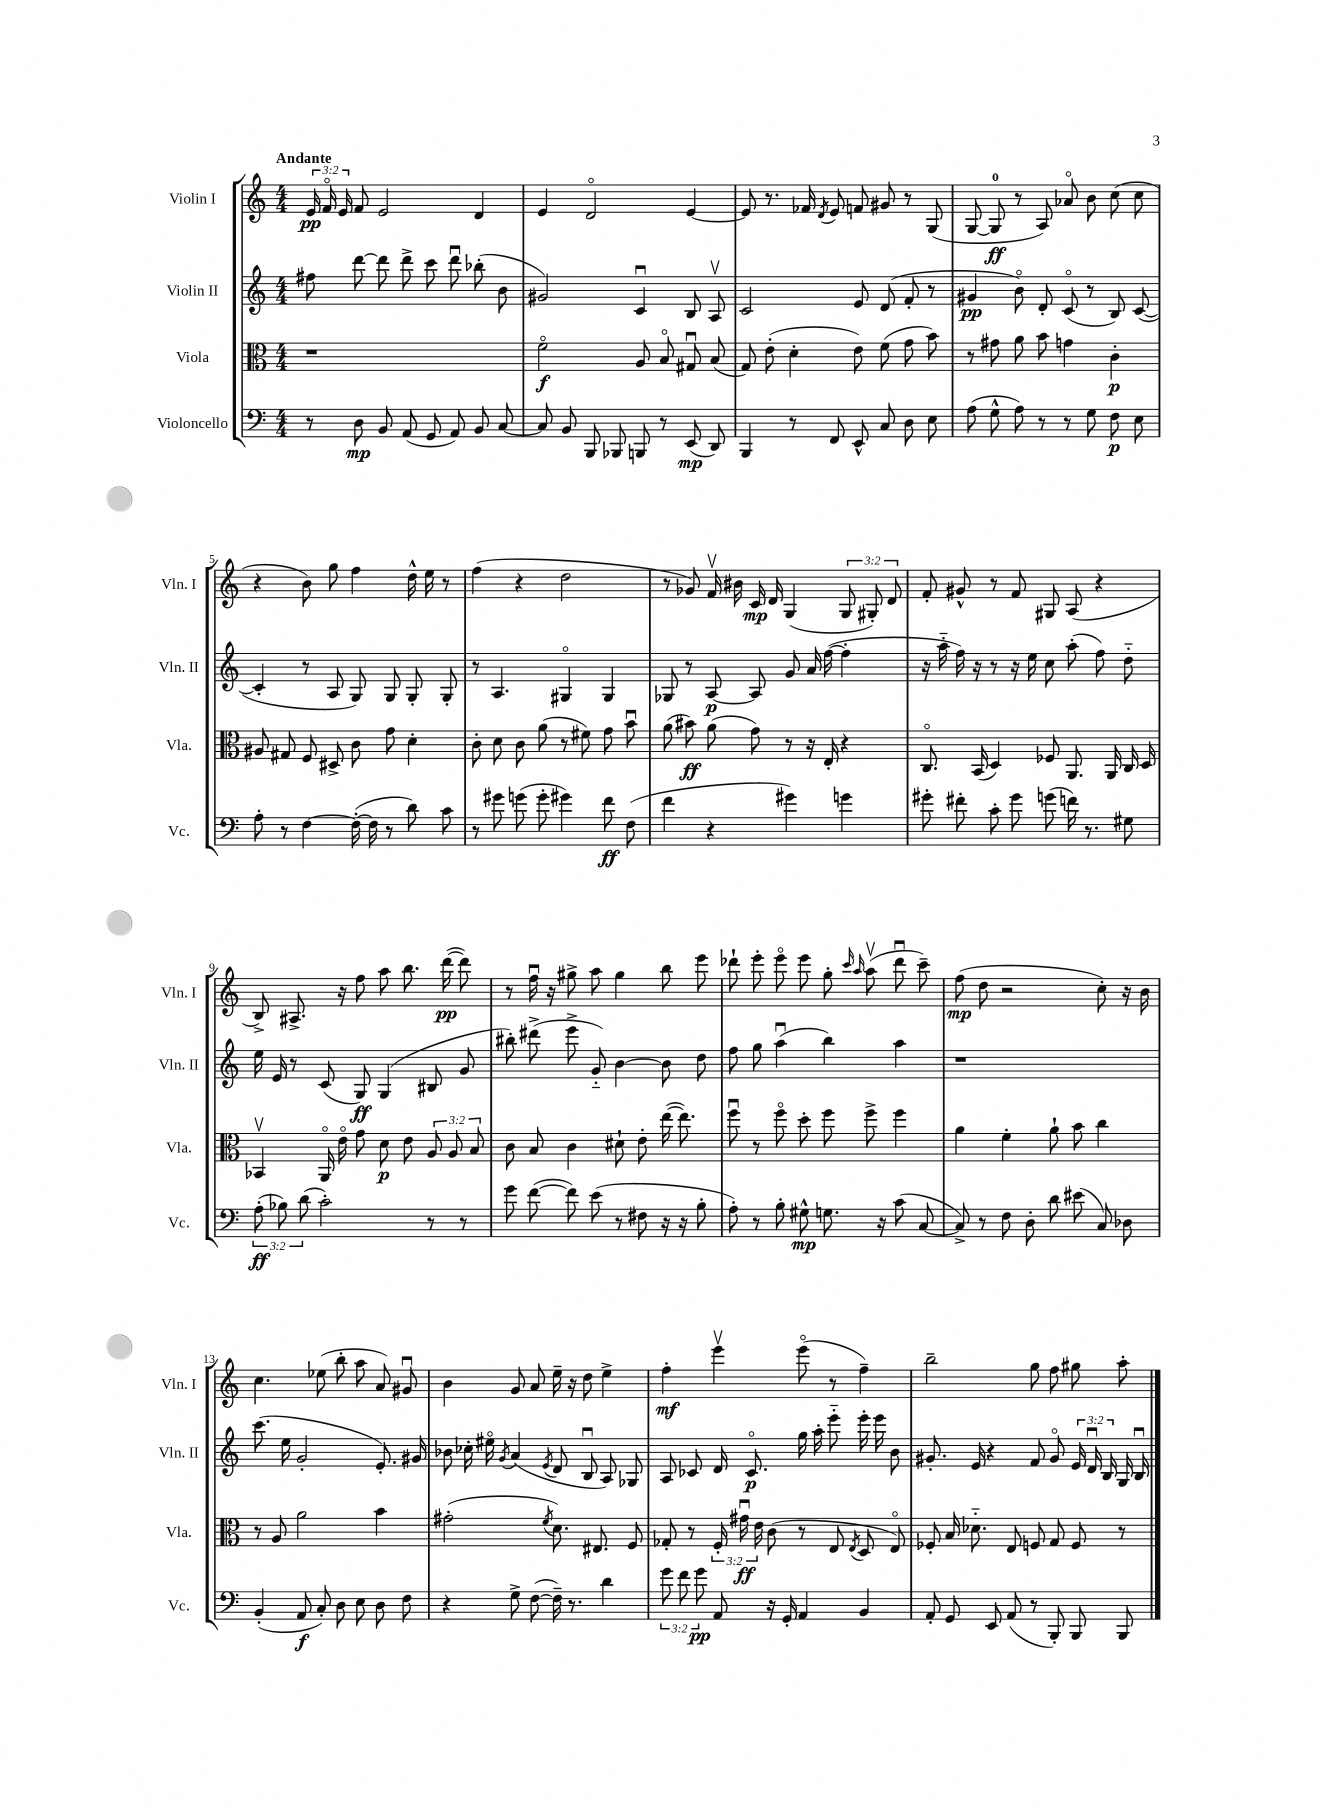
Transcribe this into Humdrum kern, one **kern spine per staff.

**kern	**kern	**kern	**kern
*staff4	*staff3	*staff2	*staff1
*clefF4	*clefC3	*clefG2	*clefG2
*k[]	*k[]	*k[]	*k[]
*M4/4	*M4/4	*M4/4	*M4/4
8r	1r	8ff#	24e
.	.	.	24fo
.	.	.	24e
8D	.	[8ddd	8f
8BB	.	8ddd]	2e
(8AA	.	8ddd^	.
8GG	.	8ccc	.
8AA)	.	8dddu	.
8BB	.	(8bb-'	4d
[8C	.	8b	.
=	=	=	=
8C]	2fo	2g#)	4e
8BB	.	.	.
8BBB	.	.	2do
8BBB-	.	.	.
8BBB	8A	4cu	.
8r	8Bo	.	.
(8EE	8G#u	8B	[4e
8DD)	(8B	8Av	.
=	=	=	=
4BBB	8G)	2c	8e]
.	(8e'	.	8.r
8r	4d'	.	.
.	.	.	16f-
.	.	.	8qd
8FF	.	.	8e
8EE^^	8e)	8e	8f
8C	(8f	(8d	8g#
8D	8g	8f'	8r
8E	8b)	8r	(8G
=	=	=	=
(8A	8r	4g#	[8G
8G^^	8g#	.	8G]
8A)	8a	8bo)	8r
8r	8b	8d'	8A)
8r	4g	(8co	8a-o
8G	.	8r	8b
8F	4c'	8B)	(8cc
8E	.	([8c	8cc
=	=	=	=
8A'	8A#	4c']	4r
8r	8G#	.	.
[4F	8F	8r	8b)
.	8D#^	8A	8gg
(16F'_	8c	8G)	4ff
16F]	.	.	.
8r	8g	8G	.
8d)	4d'	8G'	16dd^^
.	.	.	16ee
8c	.	8G'	8r
=	=	=	=
8r	8c'	8r	(4ff
8g#	8d	4.A	.
(8g	8c	.	4r
8g'	(8a	.	.
4g#)	8r	4G#o	2dd
.	8f#)	.	.
8f	8g	4G#	.
(8F	8bu	.	.
=	=	=	=
4f	(8a	8G-	8r
.	8b#)	8r	8g-)
4r	(8a	[8A	16fv
.	.	.	16b#
.	8g)	8A]	16c
.	.	.	16d
4g#)	8r	8g	(4G
.	16r	16a	.
.	16E'	([16ff	.
4g	4r	4ff']	12G
.	.	.	12G#')
.	.	.	12d
=	=	=	=
8g#'	8.Co	16r	8f'
.	.	16aa'~	.
8f#'	.	16ff)	8g#^^
.	(16BB	16r	.
8c'	4D)	8r	8r
8g#	.	16r	8f
.	.	16ee	.
(8g	8F-	8cc	8G#
16f)	8.AA	(8aa'	(8A
8.r	.	.	.
.	.	8ff)	4r
.	16AA	.	.
8G#	16C	8dd'~	.
.	16D	.	.
=	=	=	=
(12A'	4BB-v	16ee	8B^)
.	.	16e	.
12B-)	.	.	.
.	.	8r	8.A#^
(12d	.	.	.
2c')	16AAo	(8c	.
.	16eo	.	16r
.	8g	8G)	8ff
.	8d	(4G	8aa
.	8e	.	8.bb
8r	12A	8B#	.
.	.	.	([16ddd
.	12A	.	.
8r	.	8g	8ddd])
.	12B	.	.
=	=	=	=
8g	8c	8bb#')	8r
([8f	8B	(8ddd#^	16ffu
.	.	.	16r
8f])	4c	8eee^	8gg#^
(8e	.	8g'~)	8aa
8r	8d#`	[4b	4gg#
8F#	8e'	.	.
16r	([16ee	8b]	8bb
16r	8.ee])	.	.
8B'	.	8dd	8eee
=	=	=	=
8A')	8ffu	8ff	8ddd-`
8r	8r	8gg	8eee'
8B'	8ffo	(4aau	8eeeo
8G#^^	8dd'	.	8eee
8.G	8ff	4bb)	8gg'
.	.	.	16qqccc
.	.	.	16qqaa
.	8ff^	.	(8aav
16r	.	.	.
(8c	4ff	4aa	8ddd-u
[8C	.	.	8ccc~)
=	=	=	=
8C^])	4a	1r	(8ff
8r	.	.	8dd
8F	4f'	.	2r
8D'	.	.	.
8d	8a`	.	.
(8e#	8b	.	.
8C)	4cc	.	8cc')
8D-	.	.	16r
.	.	.	16b
=	=	=	=
(4BB'	8r	(8.ccc	4.cc
.	8A	.	.
.	.	16ee	.
8AA	2a	2g'	.
8C')	.	.	(8ee-
8D	.	.	8bb'
8E	.	.	8aa
8D	4b	8.e')	8a)
8F	.	.	8g#u
.	.	16g#	.
=	=	=	=
4r	(2g#'	8b-	4b
.	.	16cc-'	.
.	.	16ee#o	.
.	.	8qg	.
8G^	.	(4a	8g
([8F	.	.	8a
.	8qf	8qe	.
16F~])	8.d)	8d	16ee~
8.r	.	.	16r
.	.	8Bu	8dd
.	8.E#	.	.
4d	.	8A)	4ee^
.	8F	8G-	.
=	=	=	=
12g	8G-'	8A	4ff'
12f	.	.	.
.	8r	8c-	.
12g	.	.	.
8AA	24F'	16d	4eeev
.	24g#u	.	.
.	.	8.c-o	.
.	24e	.	.
16r	(8c	.	.
16GG'	.	.	.
4AA	8r	16gg	(8eeeo
.	.	16aa'	.
.	8E	8eee'~	8r
.	8qE	.	.
4BB	8D	16eee'	4ff~)
.	.	16eee	.
.	8Eo)	8b	.
=	=	=	=
8AA'	8F-'	8.g#'	2bb~
8GG	16B	.	.
.	8.d-'~	16e	.
8EE	.	4r	.
(8AA	8E	.	.
8r	8F	8f	8gg
8BBB')	8G	8g#o	8ff
8BBB	8F	24e	8gg#
.	.	24du	.
.	.	24B	.
8BBB	8r	16G	8aa'
.	.	16Bu	.
==	==	==	==
*-	*-	*-	*-
